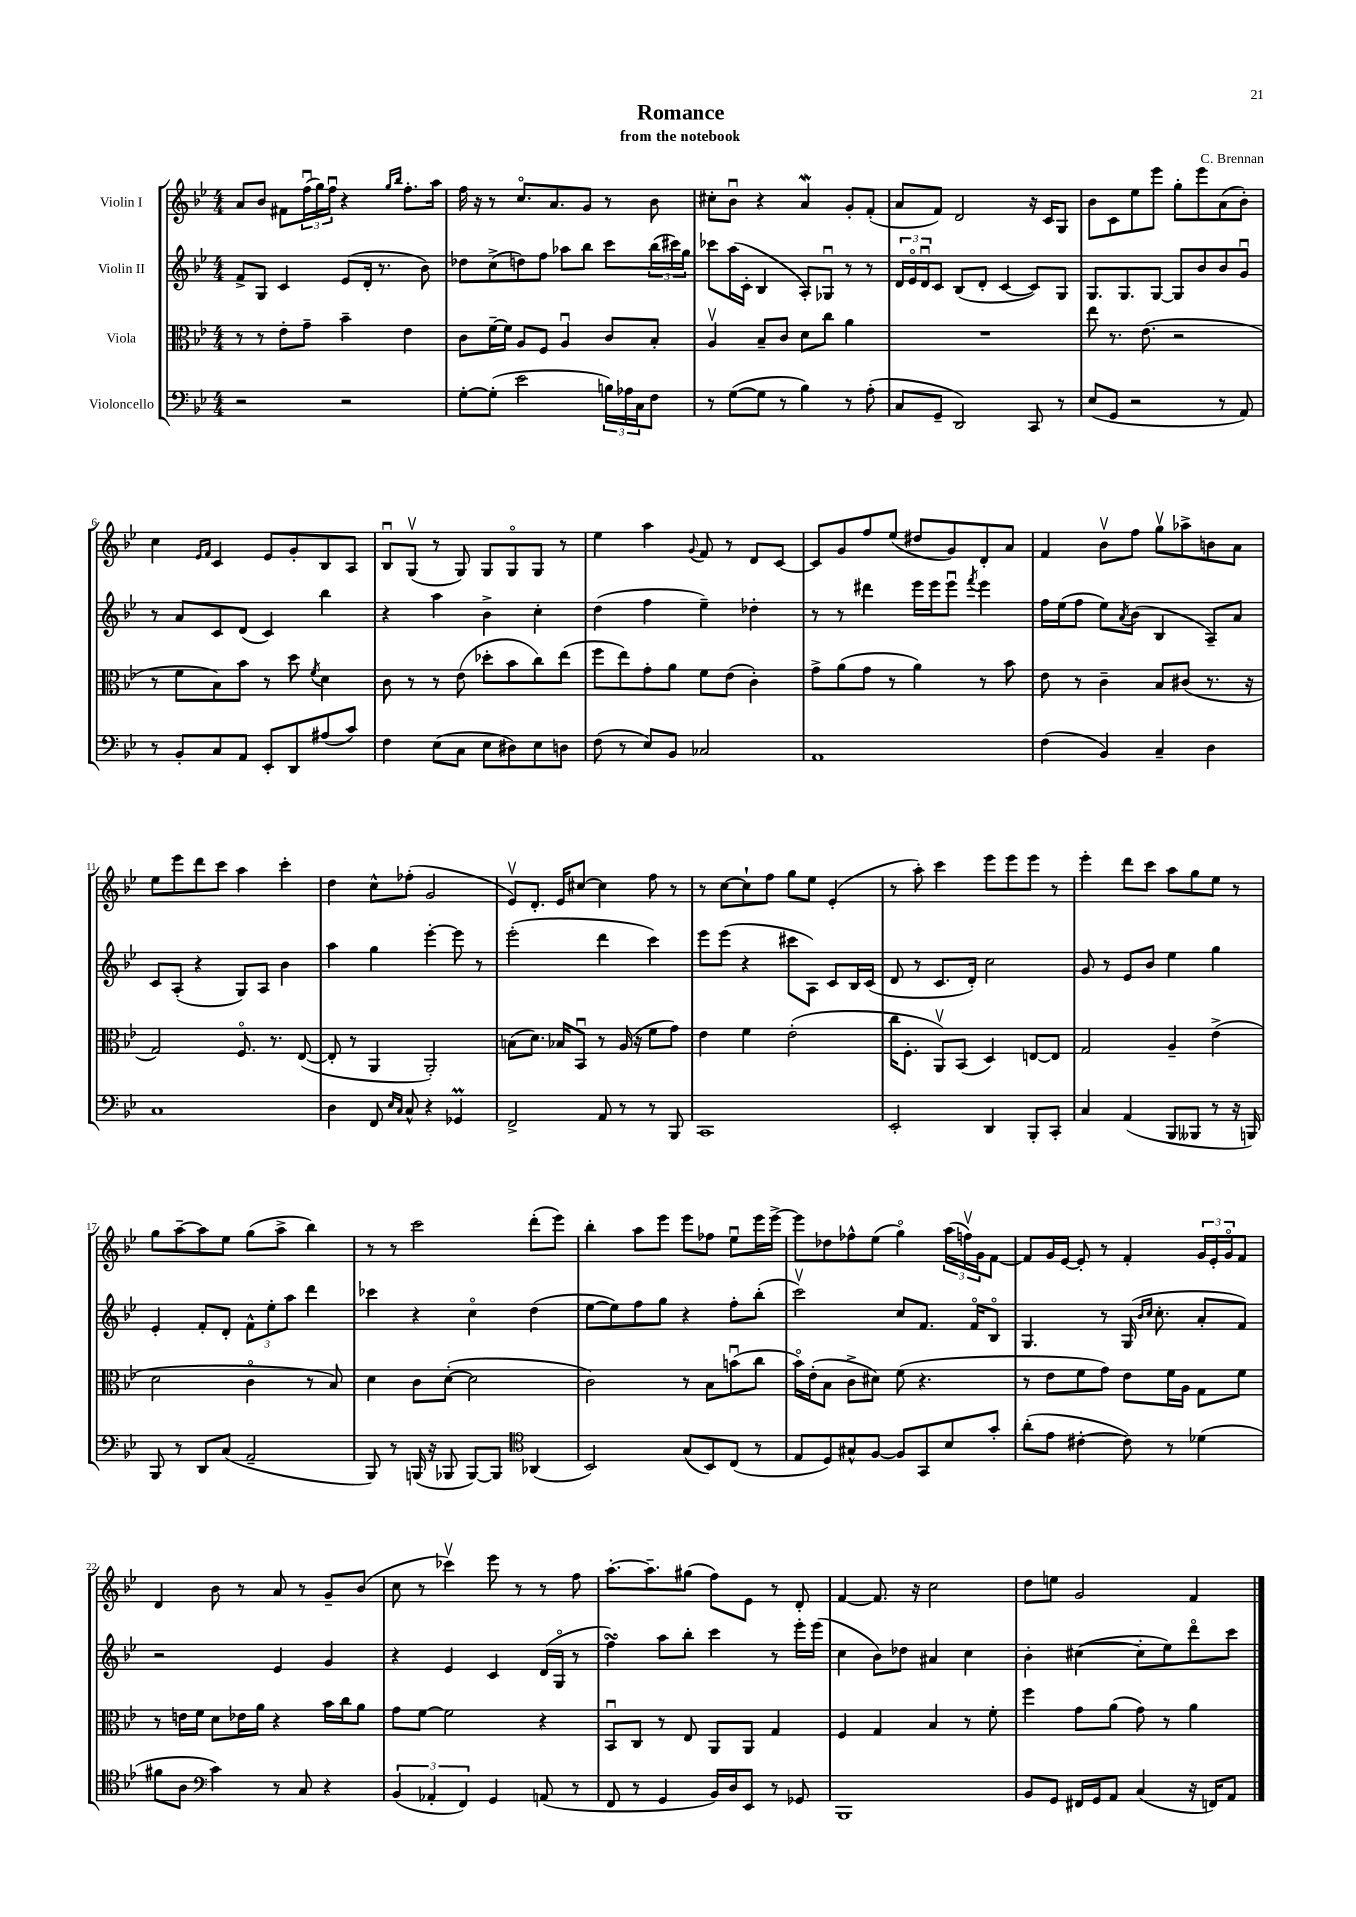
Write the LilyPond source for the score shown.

\header { title = "Romance" composer = "C. Brennan" subtitle = "from the notebook" }
<<
\new StaffGroup <<
\new Staff = "s0" \with { instrumentName = "Violin I" } {
    \clef treble \key bes \major \numericTimeSignature \time 4/4
    a'8 bes'8 fis'8 \tuplet 3/2 { f''16\downbow( g''16) f''16\downbow } r4 \grace { g''16 bes''16 } f''8.-. a''16 |
    f''16 r16 r8 c''8.\flageolet a'8. g'8 r8 bes'8 |
    cis''8-. bes'8\downbow r4 a'4\mordent g'8-. f'8-.( |
    a'8 f'8) d'2 r16 c'16 g8 |
    bes'8 c'8 ees''8 ees'''8 g''8-. ees'''8 a'8( bes'8-.) |
    c''4 \grace { ees'16 f'16 } c'4 ees'8 g'8-. bes8 a8 |
    bes8\downbow g8\upbow( r8 g8) g8 g8\flageolet g8 r8 |
    ees''4 a''4 \appoggiatura { g'8 } f'8 r8 d'8 c'8~ |
    c'8 g'8 f''8 ees''8( dis''8 g'8) d'8-. a'8 |
    f'4 bes'8\upbow f''8 g''8\upbow aes''8-> b'8 a'8 |
    ees''8 ees'''8 d'''8 c'''8 a''4 c'''4-. |
    d''4 c''8-^ fes''8-.( g'2 |
    ees'8\upbow) d'8.-. ees'16 cis''8~ cis''4 f''8 r8 |
    r8 c''8~ c''8-! f''8 g''8 ees''8 ees'4-.( |
    r8 a''8-.) c'''4 ees'''8 ees'''8 ees'''8 r8 |
    ees'''4-. d'''8 c'''8 a''8 g''8 ees''8 r8 |
    g''8 a''8~-- a''8 ees''8 g''8( a''8-> bes''4) |
    r8 r8 c'''2 d'''8-.( ees'''8) |
    bes''4-. a''8 ees'''8 ees'''8 fes''8 ees''8\downbow ees'''16 ees'''16~-> |
    ees'''8 des''8 fes''8-^ ees''8( g''4\flageolet) \tuplet 3/2 { a''16( f''16\upbow) g'16 } f'8~ |
    f'8 g'16 ees'16~ ees'8-. r8 f'4-. \tuplet 3/2 { g'16 ees'16-. g'16\flageolet } f'8 |
    d'4 bes'8 r8 a'8 r8 g'8-- bes'8( |
    c''8 r8 ces'''4\upbow) ees'''8 r8 r8 f''8 |
    a''8.~-. a''8.-- gis''8( f''8) ees'8 r8 d'8-. |
    f'4~ f'8. r16 c''2 |
    d''8 e''8 g'2 f'4 \bar "|." |
}
\new Staff = "s1" \with { instrumentName = "Violin II" } {
    \clef treble \key bes \major \numericTimeSignature \time 4/4
    f'8-> g8 c'4 ees'8( d'16-. r8. bes'8) |
    des''8 c''8->( d''8) f''8 aes''8 bes''8 c'''8 \tuplet 3/2 { bes''16( cis'''16) g''16 } |
    ces'''8 a''16( c'16-. bes4 a8-.) ges8\downbow r8 r8 |
    \tuplet 3/2 { d'16 ees'16\flageolet d'16\downbow } c'8 bes8( d'8-. c'4~ c'8) g8 |
    g8. g8. g8~ g8 bes'8 bes'8 g'8\downbow |
    r8 a'8 c'8 d'8( c'4) bes''4 |
    r4 a''4 bes'4-> c''4-. |
    d''4( f''4 ees''4--) des''4-. |
    r8 r8 dis'''4 ees'''16 ees'''16 ees'''8\downbow \acciaccatura { f'''8 } ees'''4 |
    f''16 ees''16( f''8 ees''8) \acciaccatura { a'8 } bes'8( bes4 a8--) a'8 |
    c'8 a8-.( r4 g8) a8 bes'4 |
    a''4 g''4 ees'''4~-. ees'''8 r8 |
    ees'''2-.( d'''4 c'''4) |
    ees'''8 ees'''8( r4 cis'''8 a8) c'8 bes16 c'16( |
    d'8 r8 c'8. d'16-.) c''2 |
    g'8 r8 ees'8 bes'8 ees''4 g''4 |
    ees'4-. f'8-. d'8-. \tuplet 3/2 { f'8-^ ees''8-. a''8 } d'''4 |
    ces'''4 r4 c''4\flageolet d''4( |
    ees''8~ ees''8) f''8 g''8 r4 f''8-. bes''8-.( |
    c'''2\upbow) c''8 f'8. f'16\flageolet bes8\flageolet |
    g4. r8 g16( \grace { bes'16 c''16 } c''8.-. a'8-. f'8) |
    r2 ees'4 g'4 |
    r4 ees'4 c'4 d'16( g16\flageolet r8 |
    f''4\turn) a''8 bes''8-. c'''4 r8 ees'''16-. ees'''16( |
    c''4 bes'8) des''8 ais'4 c''4 |
    bes'4-. cis''4~( cis''8-. ees''8) d'''8\flageolet c'''8 \bar "|." |
}
\new Staff = "s2" \with { instrumentName = "Viola" } {
    \clef alto \key bes \major \numericTimeSignature \time 4/4
    r8 r8 ees'8-. g'8-- bes'4-- ees'4 |
    c'8 f'16~-- f'16 a8 f8 a4\downbow c'8 bes8-. |
    a4\upbow bes8-- c'8 d'8 c''8 a'4 |
    R1 |
    ees''8 r8. ees'8.( r2 |
    r8 f'8 bes8) bes'8 r8 d''8 \acciaccatura { f'8 } d'4 |
    c'8 r8 r8 ees'8( des''8-. bes'8 c''8) ees''8( |
    f''8 ees''8) g'8-. a'8 f'8 ees'8( c'4-.) |
    g'8-> a'8( g'8 r8 a'4) r8 bes'8 |
    ees'8 r8 c'4-- bes8 cis'8( r8. r16 |
    g2) f8.\flageolet r8. ees8~( |
    ees8-. r8 a,4 a,2-.) |
    b8( d'8.) bes16 bes,8\downbow r8 a16( r16 f'8 g'8) |
    ees'4 f'4 ees'2-.( |
    c''16 f8.-. a,8\upbow) bes,8( d4) e8~ e8 |
    g2 a4-- ees'4->( |
    d'2 c'4\flageolet r8 bes8) |
    d'4 c'8 d'8~-.( d'2 |
    c'2) r8 bes8 b'8\downbow( c''8 |
    bes'16\flageolet) ees'16-.( bes8 c'8-> dis'8) f'8( r4. |
    r8 ees'8 f'8 g'8) ees'8 f'16 a16 g8 f'8 |
    r8 e'16 f'16 d'8 ees'16 a'16 r4 bes'16 c''16 a'8 |
    g'8 f'8~ f'2 r4 |
    bes,8\downbow c8 r8 ees8 a,8 a,8 g4 |
    f4 g4 bes4 r8 f'8-. |
    f''4 g'8 a'8( g'8) r8 a'4 \bar "|." |
}
\new Staff = "s3" \with { instrumentName = "Violoncello" } {
    \clef bass \key bes \major \numericTimeSignature \time 4/4
    r2 r2 |
    g8~-. g8-.( ees'2 \tuplet 3/2 { b16) aes16 c16 } f8 |
    r8 g8~( g8 r8 bes4) r8 a8-.( |
    c8 g,8-- d,2) c,8 r8 |
    ees8( g,8 r2 r8 a,8) |
    r8 bes,8-. c8 a,8 ees,8-. d,8 ais8( c'8) |
    f4 ees8( c8 ees8 dis8) ees8 d8 |
    f8( r8 ees8) bes,8 ces2 |
    a,1 |
    f4( bes,4) c4-- d4 |
    c1 |
    d4 f,8 \grace { ees16 c16 } c8-^ r4 ges,4\prall |
    f,2-> a,8 r8 r8 bes,,8 |
    c,1 |
    ees,2-. d,4 bes,,8-. c,8-. |
    c4 a,4( bes,,8 beses,,8 r8 r16 b,,16) |
    bes,,8 r8 d,8 c8( a,2-- |
    bes,,8) r8 b,,16( r16 bes,,8 bes,,8~) bes,,8 \clef tenor aes,4( |
    bes,2) g8( bes,8) c8( r8 |
    ees8 d8) gis8-^ f8~ f8 g,8 bes8 g'8-. |
    a'8-.( ees'8 cis'4~-. cis'8) r8 des'4( |
    fis'8 a8 \clef bass c'4) r8 c8 r4 |
    \tuplet 3/2 { bes,4( aes,4-. f,4) } g,4 a,8( r8 |
    f,8 r8 g,4 bes,16) d16 ees,8 r8 ges,8 |
    bes,,1 |
    bes,8 g,8 fis,16 g,16 a,8 c4( r16 f,16) a,8 \bar "|." |
}
>>
>>
